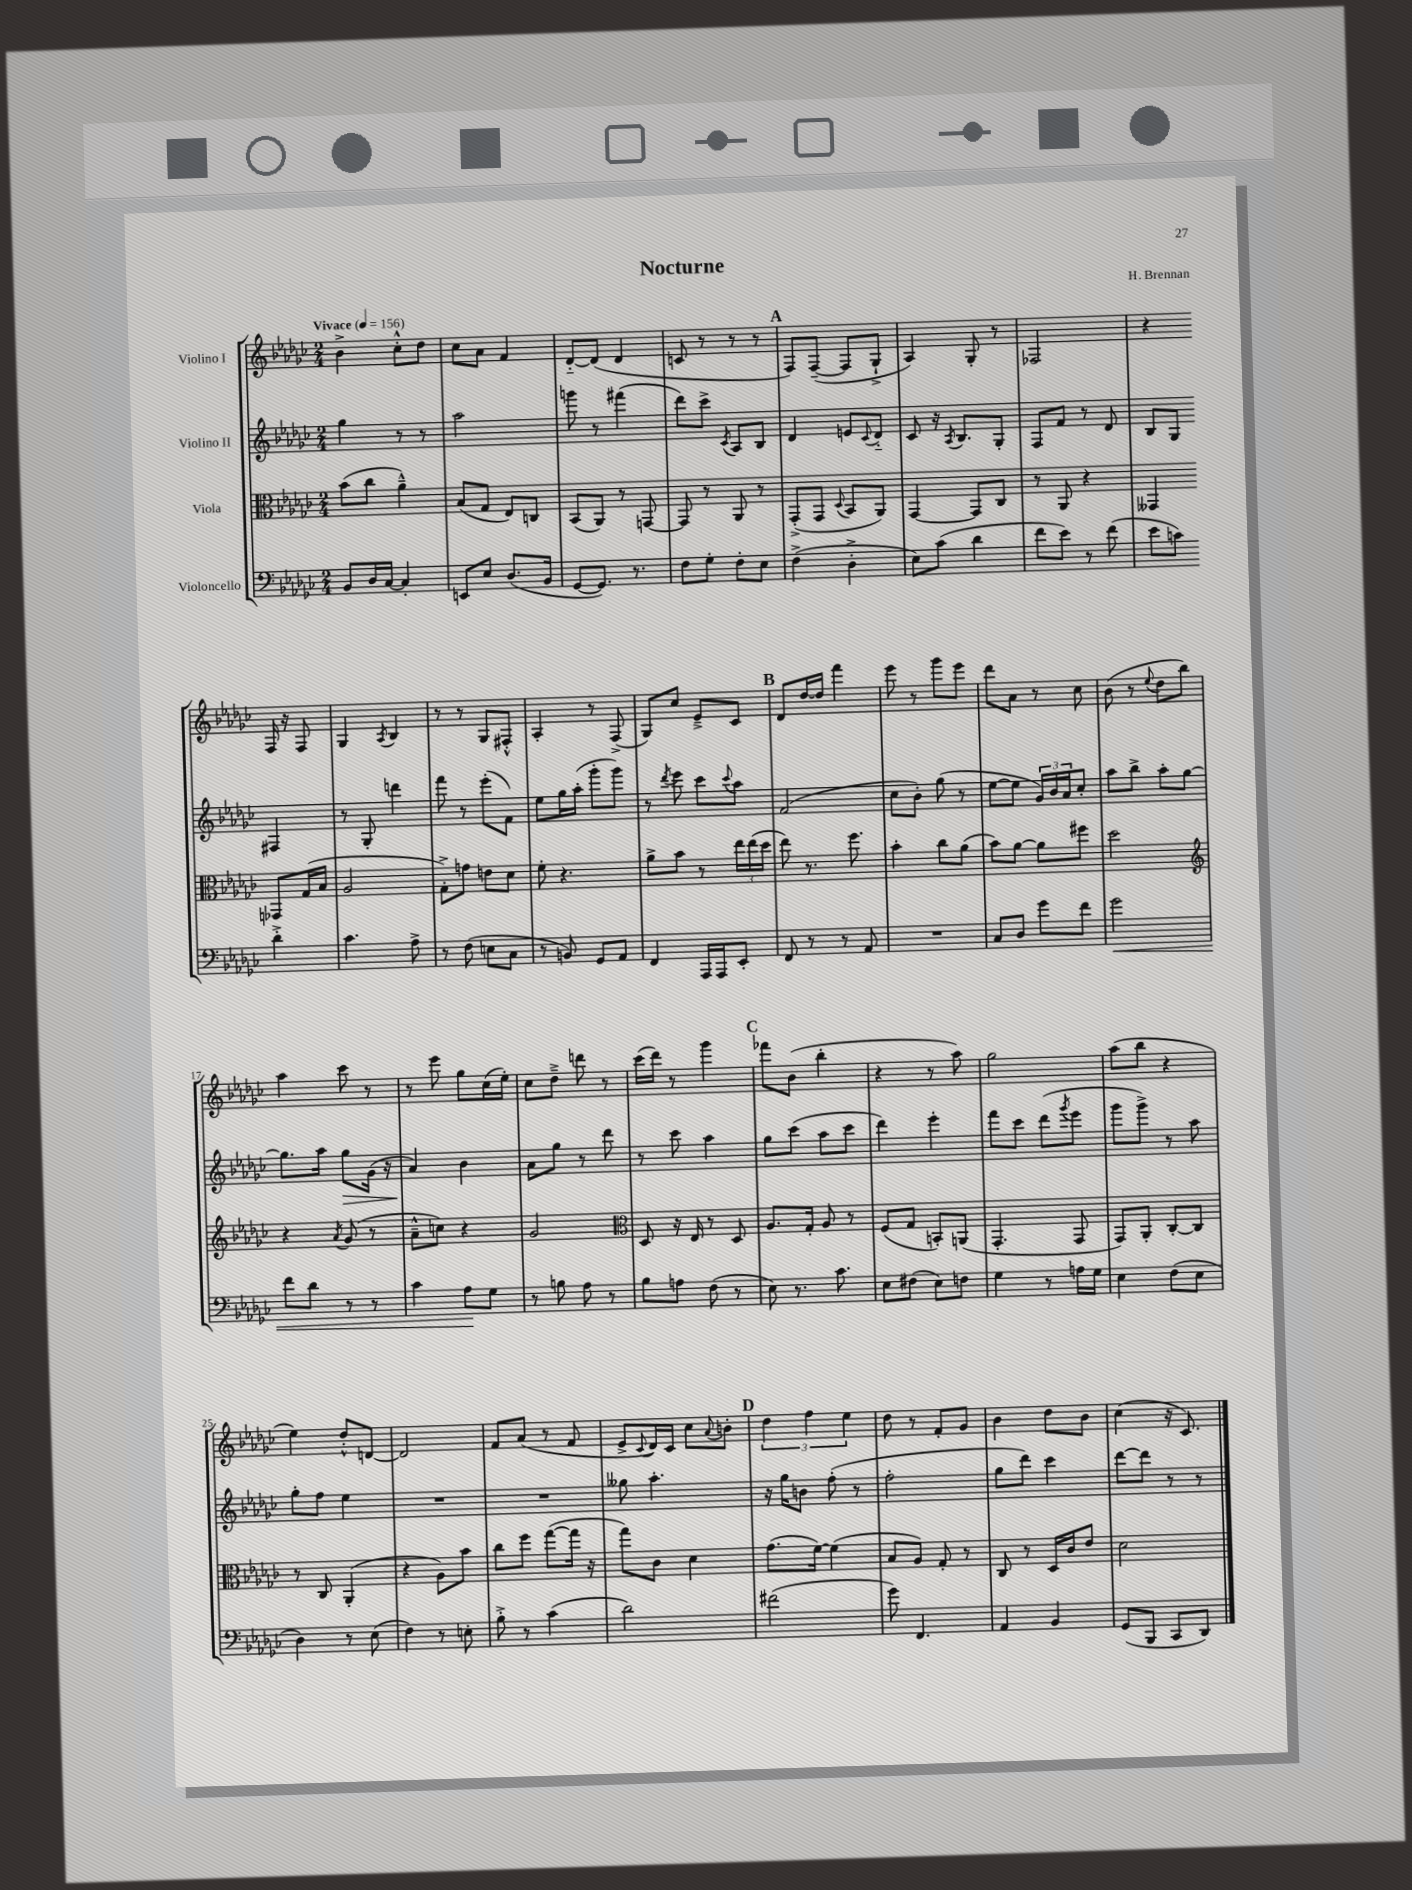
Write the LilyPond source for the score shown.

\header { title = "Nocturne" composer = "H. Brennan" }
<<
\new StaffGroup <<
\new Staff = "s0" \with { instrumentName = "Violino I" } {
    \clef treble \key ges \major \numericTimeSignature \time 2/4 \tempo "Vivace" 4 = 156
    bes'4-> ces''8-.-^ des''8 |
    ces''8 aes'8 f'4 |
    des'8~-_ des'8( des'4 |
    c'8 r8 r8 r8 |
    \mark \markup { \bold "A" } f8) f8~--( f8 ges8-!-> |
    aes4) ges8-. r8 |
    fes2 |
    r4 f16 r16 f8 |
    ges4 \acciaccatura { aes8 } bes4 |
    r8 r8 ges8 fis8-.-^ |
    aes4-. r8 f8->( |
    ges8) ces''8 ees'8---> ces'8 |
    \mark \markup { \bold "B" } des'8 des''16~ des''16 f'''4 |
    ees'''8 r8 ges'''8 ees'''8 |
    des'''8 aes'8 r8 ces''8 |
    bes'8( r8 \appoggiatura { ees''8 } des''8 bes''8) |
    aes''4 ces'''8 r8 |
    r8 ees'''8 ges''8 ces''16( ees''16-.) |
    ces''8 des''8---> d'''8 r8 |
    ces'''16( des'''16) r8 ges'''4 |
    \mark \markup { \bold "C" } fes'''8 bes'8( bes''4-. |
    r4 r8 aes''8) |
    ges''2 |
    aes''8( bes''8 r4 |
    ees''4) des''8-.-^ d'8~ |
    d'2 |
    f'8 aes'8( r8 f'8 |
    ees'8-> \appoggiatura { ces'8 } des'16) ces'16 ces''8 \appoggiatura { aes'8 } b'8-. |
    \mark \markup { \bold "D" } \tuplet 3/2 { des''4 f''4 ees''4 } |
    des''8 r8 f'8-. ges'8 |
    bes'4 des''8 bes'8 |
    ces''4( r16 ces'8.) \bar "|." |
}
\new Staff = "s1" \with { instrumentName = "Violino II" } {
    \clef treble \key ges \major \numericTimeSignature \time 2/4
    ges''4 r8 r8 |
    aes''2 |
    g'''8 r8 fis'''4( |
    des'''8) ces'''8-> \acciaccatura { ces'8 } aes8 bes8 |
    \mark \markup { \bold "A" } des'4 e'8 \appoggiatura { ces'8 } des'8-_ |
    ces'8 r16 \acciaccatura { aes8 } bes8. ges8-. |
    f8 f'8 r8 des'8 |
    bes8 ges8 fis4 |
    r8 ges8-. d'''4 |
    f'''8 r8 ees'''8-.( f'8) |
    ees''8 ges''16 aes''16-.( ges'''8-. ges'''8) |
    r8 \acciaccatura { des'''8 } ees'''8 ces'''8 \appoggiatura { ces'''8 } aes''8 |
    \mark \markup { \bold "B" } f'2( |
    ces''8 bes'8-.) ges''8( r8 |
    ees''8~ ees''8 \tuplet 3/2 { ges'16) bes'16 aes'16 } ces''8-. |
    aes''8 bes''8-> aes''8-. ges''8~ |
    ges''8. aes''16 ges''8\> ges'16( r16 |
    aes'4\!) bes'4 |
    aes'8 ges''8 r8 des'''8 |
    r8 ces'''8 aes''4 |
    \mark \markup { \bold "C" } ges''8 ces'''8( aes''8 ces'''8 |
    des'''4) ees'''4-. |
    f'''8 ces'''8 des'''8( \acciaccatura { ges'''8 } ees'''8 |
    ges'''8 ges'''8->) r8 aes''8 |
    ges''8-. f''8 ees''4 |
    R2 |
    R2 |
    geses''8 aes''4.-. |
    \mark \markup { \bold "D" } r16 ges''16 b'8 f''8-.( r8 |
    f''2-. |
    ges''8 des'''8) ces'''4 |
    des'''8~ des'''8 r8 r8 \bar "|." |
}
\new Staff = "s2" \with { instrumentName = "Viola" } {
    \clef alto \key ges \major \numericTimeSignature \time 2/4
    bes'8( ces''8 aes'4---^) |
    bes8( ges8 ees8) c8 |
    bes,8( aes,8) r8 g,8~ |
    g,8 r8 aes,8 r8 |
    \mark \markup { \bold "A" } ges,8-.->( ges,8 \appoggiatura { des8 } bes,8 aes,8) |
    ges,4~ ges,8 ces8 |
    r8 aes,8 r4 |
    geses,4 ges,8 ges16( bes16 |
    aes2 |
    ges8-.->) g'8 e'8 des'8 |
    f'8-. r4. |
    aes'8-> bes'8 r8 \tuplet 3/2 { ees''16 ees''16( des''16 } |
    \mark \markup { \bold "B" } ees''8) r8. f''8. |
    bes'4-. ces''8 aes'8( |
    bes'8) aes'8~ aes'8 fis''8 |
    des''2 |
    \clef treble r4 \acciaccatura { aes'8 } ges'8( r8 |
    aes'8---^ c''8) r4 |
    ges'2 |
    \clef alto des8 r16 ees16 r8 des8 |
    \mark \markup { \bold "C" } aes8. ges16-. aes8 r8 |
    f8( ges8 b,8-.) a,8( |
    ges,4.-. ges,8 |
    ges,8) aes,8-. ces8~-. ces8 |
    r8 ces8 aes,4-.( |
    r4 aes8) bes'8 |
    ces''8 f''8 ges''8~( ges''16 r16 |
    ges''8) ces'8 des'4 |
    \mark \markup { \bold "D" } ges'8.( f'16~) f'4( |
    bes8 aes8) ges8-. r8 |
    ces8 r8 des16 ces'16 ees'8 |
    des'2 \bar "|." |
}
\new Staff = "s3" \with { instrumentName = "Violoncello" } {
    \clef bass \key ges \major \numericTimeSignature \time 2/4
    bes,8 des16 ces16~ ces4-. |
    e,8 ees8 des8.( bes,16 |
    ges,8~ ges,8.) r8. |
    f8 ges8-. f8-. ees8 |
    \mark \markup { \bold "A" } f4->( des4-.-> |
    ees8) ces'8( des'4 |
    f'8 ees'8) r8 f'8( |
    ees'8 c'8) des'4-.-> |
    ces'4. aes8-> |
    r8 f8( e8 ces8 |
    r8 b,8) ges,8 aes,8 |
    f,4 aes,,16 aes,,16 ees,8-. |
    \mark \markup { \bold "B" } f,8 r8 r8 aes,8 |
    R2 |
    ces8 des8 ges'8 f'8 |
    ges'2\< |
    f'8 des'8 r8 r8 |
    ces'4 aes8\! ges8 |
    r8 b8 aes8 r8 |
    bes8 a8 f8( r8 |
    \mark \markup { \bold "C" } ees8) r8. ces'8. |
    ees8 fis8( ees8) f8 |
    ges4 r8 a16 ges16 |
    ees4 f8( ees8 |
    des4) r8 ees8( |
    f4) r8 e8-. |
    bes8-.-> r8 ces'4( |
    des'2) |
    \mark \markup { \bold "D" } fis'2( |
    ges'8) f,4. |
    aes,4 bes,4 |
    ges,8( bes,,8 ces,8 des,8) \bar "|." |
}
>>
>>
